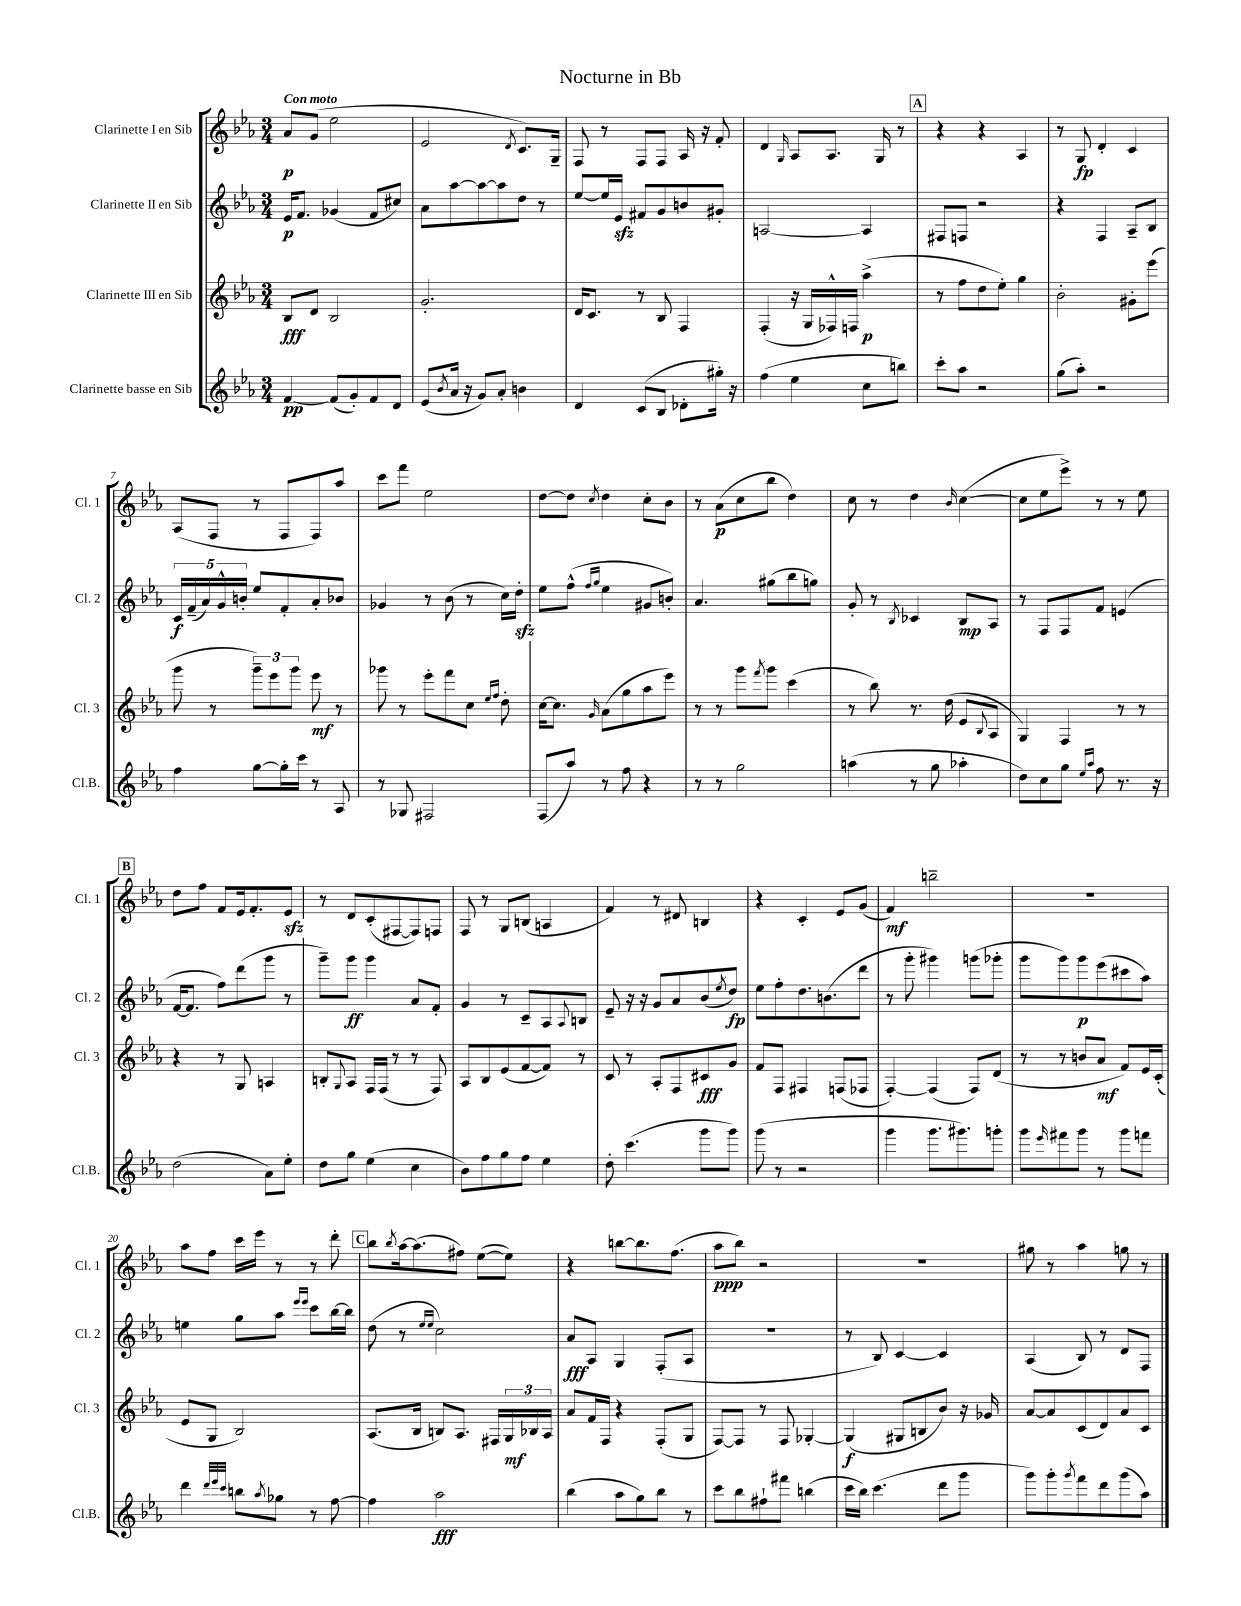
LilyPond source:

\header { title = "Nocturne in Bb" }
<<
\new StaffGroup <<
\new Staff = "s0" \with { instrumentName = "Clarinette I en Sib" shortInstrumentName = "Cl. 1" } {
    \clef treble \key ees \major \numericTimeSignature \time 3/4 \tempo "Con moto"
    aes'8\p g'8( ees''2 |
    ees'2 \acciaccatura { d'8 } c'8.) g16-- |
    f8 r8 f8 f8 aes16 r16 f'8-. |
    d'4 \grace { g16 } aes8 aes8. g16 r8 |
    \mark \markup { \box "A" } r4 r4 aes4 |
    r8 g8\fp d'4-. c'4 |
    aes8( f8 r8 f8 f8) aes''8 |
    c'''8 f'''8 ees''2 |
    d''8~ d''8 \acciaccatura { c''8 } d''4 c''8-. bes'8 |
    r8 aes'8\p( c''8 bes''8 d''4) |
    c''8 r8 d''4 \grace { bes'16 } c''4~( |
    c''8 ees''8 ees'''8->) r8 r8 ees''8 |
    \mark \markup { \box "B" } d''8 f''8 f'8 ees'16 f'8.-. ees'8\sfz |
    r8 d'8 c'8-.( fis8~ fis8) f8 |
    f8 r8 g8 b8( a4 |
    f'4) r8 dis'8 b4 |
    r4 c'4-. ees'8 g'8( |
    f'4\mf) b''2-- |
    R2. |
    aes''8 f''8 c'''16 ees'''16 r8 r8 d'''8-. |
    \mark \markup { \box "C" } bes''8 \acciaccatura { bes''8 } aes''16~ aes''8.( fis''8) ees''8~( ees''8) |
    r4 b''8~ b''8. f''8.( |
    aes''8\ppp bes''8) r2 |
    R2. |
    gis''8 r8 aes''4 g''8 r8 \bar "|." |
}
\new Staff = "s1" \with { instrumentName = "Clarinette II en Sib" shortInstrumentName = "Cl. 2" } {
    \clef treble \key ees \major \numericTimeSignature \time 3/4
    ees'16\p f'8. ges'4( f'8 cis''8) |
    aes'8 aes''8~ aes''8~ aes''8 d''8 r8 |
    ees''8~ ees''16 ees'16\sfz fis'8 g'8 b'8 gis'8-. |
    a2~ a4 |
    \mark \markup { \box "A" } fis8 f8 r2 |
    r4 f4 aes8-- bes8 |
    \tuplet 5/4 { c'16\f f'16--( aes'16) g'16-^ b'16-. } ees''8 f'8-. aes'8-. bes'8 |
    ges'4 r8 bes'8( r8 c''16) d''16-.\sfz |
    ees''8 f''8-^( \grace { f''16 g''16 } ees''4 gis'8 b'8-.) |
    aes'4. gis''8( bes''8 g''8) |
    g'8-. r8 \acciaccatura { bes8 } ces'4 bes8\mp aes8 |
    r8 f8 f8 f'8 e'4( |
    \mark \markup { \box "B" } f'16~ f'8. f''8) d'''8( g'''8 r8 |
    g'''8--) g'''8\ff g'''4 aes'8 f'8-. |
    g'4 r8 c'8-- aes8 \appoggiatura { aes8 } b8 |
    ees'8-- r16 r16 g'8 aes'8 bes'8( \acciaccatura { ees''8 } d''8\fp) |
    ees''8 f''8-. d''8. b'8.( d'''8 |
    r8 g'''8-. gis'''4) g'''8( ges'''8-. |
    g'''8 g'''8) g'''8\p ees'''8( cis'''8 aes''8) |
    e''4 g''8 aes''8 \grace { ees'''16 ees'''16 } c'''8 bes''16~ bes''16 |
    \mark \markup { \box "C" } d''8( r8 \grace { ees''16 ees''16 } c''2) |
    aes'8\fff aes8 g4 f8-.( aes8 |
    R2. |
    r8 bes8) c'4~ c'4 |
    aes4( bes8) r8 d'8 f8 \bar "|." |
}
\new Staff = "s2" \with { instrumentName = "Clarinette III en Sib" shortInstrumentName = "Cl. 3" } {
    \clef treble \key ees \major \numericTimeSignature \time 3/4
    bes8\fff d'8 bes2 |
    g'2.-. |
    d'16 c'8. r8 bes8 f4 |
    f4-.( r16 g16 fes16-^) f16 aes''4->\p( |
    \mark \markup { \box "A" } r8 f''8 d''8 ees''8-.) g''4 |
    bes'2-. gis'8-. ees'''8( |
    g'''8 r8 \tuplet 3/2 { g'''8--) ees'''8 g'''8 } ees'''8\mf r8 |
    ges'''8 r8 ees'''8-. f'''8 c''8 \grace { ees''16 f''16 } d''8-. |
    c''16~ c''8. \grace { g'16 } aes'8( g''8 aes''8 ees'''8) |
    r8 r8 g'''8 \acciaccatura { f'''8 } g'''8 c'''4( |
    r8 bes''8) r8. d''16( ees'8 \appoggiatura { bes8 } aes8 |
    g4) f4 r8 r8 |
    \mark \markup { \box "B" } r4 r8 g8 a4 |
    b8-. \appoggiatura { g8 } aes8 f16 f16( r8 r8 f8) |
    aes8 bes8 ees'8( f'8~ f'8) r8 |
    c'8 r8 aes8-. f8 cis'8\fff g'8 |
    f'8 f8 fis4 f8( fes8 |
    f4~-.) f4( f8) d'8( |
    r8 r8 b'8 aes'8\mf f'8) ees'16 c'16-.( |
    ees'8 g8 bes2) |
    \mark \markup { \box "C" } aes8.( bes16 b8) aes8. fis16 \tuplet 3/2 { g16\mf bes16 aes16 } |
    aes'8 f'16 f16 r4 f8-.( g8 |
    f8~) f8 r8 f8 ges4~-. |
    ges4\f( gis8 b8 bes'8) r16 ges'16 |
    aes'8~ aes'8 c'8( d'8) aes'8 c'8 \bar "|." |
}
\new Staff = "s3" \with { instrumentName = "Clarinette basse en Sib" shortInstrumentName = "Cl.B." } {
    \clef treble \key ees \major \numericTimeSignature \time 3/4
    f'4~\pp f'8( g'8-.) f'8 d'8 |
    ees'8( \acciaccatura { bes'8 } aes'16 r16 g'8) aes'8-. b'4 |
    d'4 c'8( bes8 des'8-. gis''16-.) r16 |
    f''4( ees''4 c''8 b''8) |
    \mark \markup { \box "A" } c'''8-. aes''8 r2 |
    g''8( aes''8-.) r2 |
    f''4 g''8~ g''16-. c'''16 r8 aes8 |
    r8 ges8 fis2 |
    f8( aes''8) r8 f''8 r4 |
    r8 r8 g''2 |
    a''4( r8 g''8 aes''4-. |
    d''8) c''8 g''8 \grace { ees''16 aes''16 } f''8 r8. r16 |
    \mark \markup { \box "B" } d''2( aes'8) ees''8-. |
    d''8 g''8 ees''4( c''4 |
    bes'8) f''8 g''8 f''8 ees''4 |
    d''8-. c'''4.( g'''8 g'''8) |
    g'''8( r8 r2 |
    g'''4 g'''8. gis'''8.) g'''8-. |
    g'''8 \grace { ees'''16 } fis'''8 g'''8 r8 g'''8 f'''8 |
    d'''4 \grace { d'''32 ees'''32 c'''32 } b''8 \acciaccatura { aes''8 } ges''8 r8 f''8~ |
    \mark \markup { \box "C" } f''4 aes''2\fff |
    bes''4( aes''8 g''8) bes''8 r8 |
    c'''8 bes''8 fis''8-! fis'''8 b''4( |
    c'''16 bes''16) c'''4.( d'''8 g'''8 |
    g'''8) g'''8-. \acciaccatura { g'''8 } f'''8 d'''8 g'''8( aes''8) \bar "|." |
}
>>
>>
